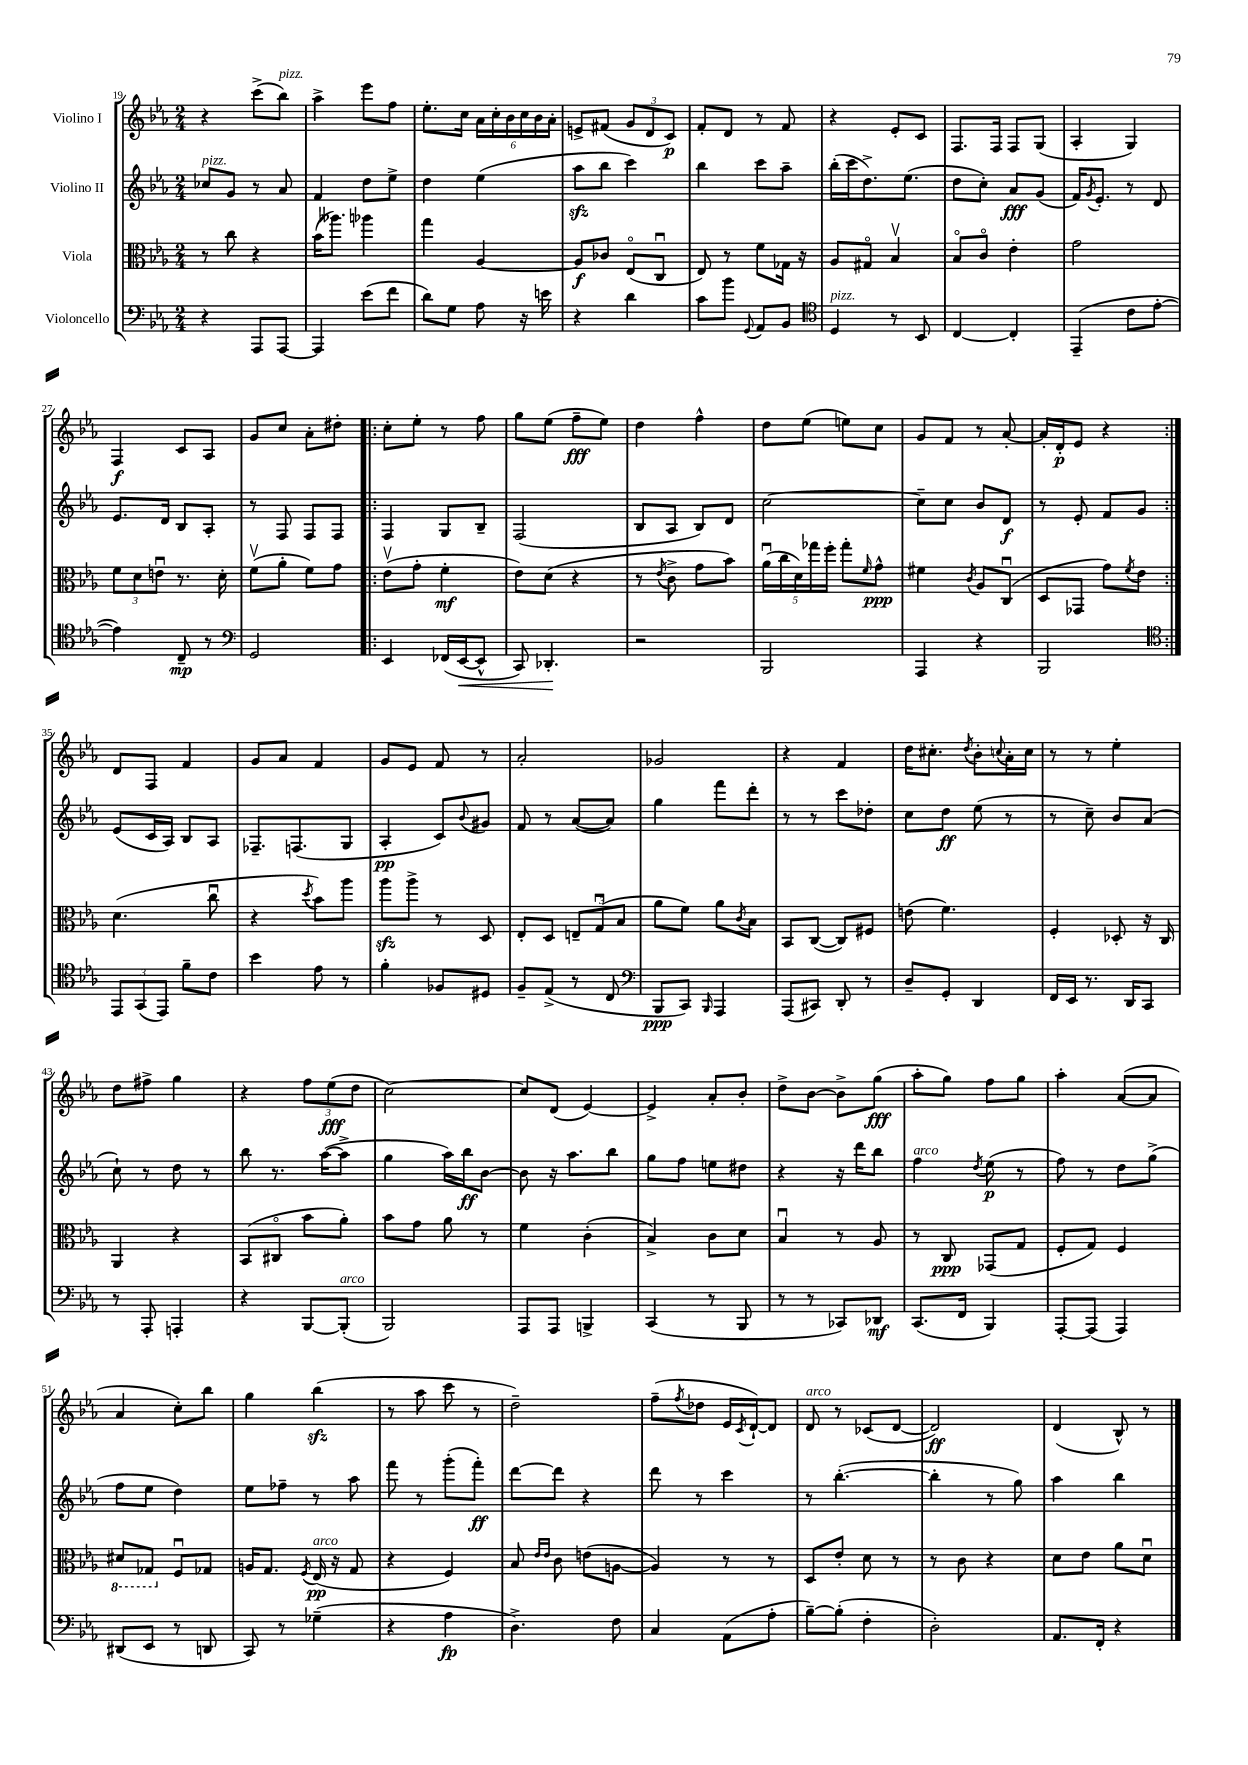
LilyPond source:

<<
\new StaffGroup <<
\new Staff = "s0" \with { instrumentName = "Violino I" } {
    \clef treble \key ees \major \numericTimeSignature \time 2/4
    r4 c'''8->( bes''8^\markup { \italic "pizz." }) |
    aes''4-> ees'''8 f''8 |
    ees''8.-. c''16 \tuplet 6/4 { aes'16 c''16-. bes'16 c''16 bes'16 aes'16-. } |
    e'8-> fis'8( \tuplet 3/2 { g'8 d'8 c'8\p) } |
    f'8-. d'8 r8 f'8 |
    r4 ees'8-. c'8 |
    f8. f16 f8 g8( |
    aes4-. g4) |
    f4\f c'8 aes8 |
    g'8 c''8 aes'8-. dis''8-. |
    \repeat volta 2 { c''8-. ees''8-. r8 f''8 |
    g''8 ees''8( f''8--\fff ees''8) |
    d''4 f''4-^ |
    d''8 ees''8( e''8) c''8 |
    g'8 f'8 r8 aes'8~-. |
    aes'16-. d'16-.\p ees'8 r4 | }
    d'8 f8 f'4 |
    g'8 aes'8 f'4 |
    g'8 ees'8 f'8 r8 |
    aes'2-. |
    ges'2 |
    r4 f'4 |
    d''16 cis''8.-. \acciaccatura { d''8 } bes'8-. \appoggiatura { c''8 } aes'16-. c''16 |
    r8 r8 ees''4-. |
    d''8 fis''8-> g''4 |
    r4 \tuplet 3/2 { f''8 ees''8\fff( d''8 } |
    c''2~) |
    c''8 d'8( ees'4~) |
    ees'4-> aes'8-. bes'8-. |
    d''8-> bes'8~ bes'8-> g''8\fff( |
    aes''8-. g''8) f''8 g''8 |
    aes''4-. aes'8~( aes'8 |
    aes'4 c''8-.) bes''8 |
    g''4 bes''4\sfz( |
    r8 aes''8 c'''8 r8 |
    d''2--) |
    f''8--( \acciaccatura { f''8 } des''8 ees'16 \acciaccatura { c'8 } d'16~-!) d'8 |
    d'8^\markup { \italic "arco" } r8 ces'8( d'8~ |
    d'2\ff) |
    d'4( bes8-^) r8 \bar "|." |
}
\new Staff = "s1" \with { instrumentName = "Violino II" } {
    \clef treble \key ees \major \numericTimeSignature \time 2/4
    ces''8^\markup { \italic "pizz." } g'8 r8 aes'8 |
    f'4 d''8 ees''8-> |
    d''4 ees''4( |
    aes''8\sfz bes''8 c'''4) |
    bes''4 c'''8 aes''8-- |
    bes''16-.( c'''16 d''8.->) ees''8.( |
    d''8 c''8-.) aes'8\fff g'8( |
    f'16) \acciaccatura { g'8 } ees'8.-. r8 d'8 |
    ees'8. d'16 bes8 aes8-. |
    r8 f8 f8 f8 |
    \repeat volta 2 { f4 g8 bes8-- |
    f2( |
    bes8 aes8 bes8) d'8 |
    c''2~ |
    c''8-- c''8 bes'8 d'8\f |
    r8 ees'8-. f'8 g'8 | }
    ees'8( c'16 aes16) bes8 aes8 |
    fes8.-- f8.( g8 |
    aes4-.\pp c'8) \appoggiatura { bes'8 } gis'8 |
    f'8 r8 aes'8~( aes'8) |
    g''4 f'''8 d'''8-. |
    r8 r8 c'''8 des''8-. |
    c''8 d''8\ff ees''8( r8 |
    r8 c''8--) bes'8 aes'8( |
    c''8-!) r8 d''8 r8 |
    bes''8 r8. aes''16~( aes''8-> |
    g''4 aes''16) bes''16\ff bes'8~ |
    bes'8 r16 aes''8. bes''8 |
    g''8 f''8 e''8 dis''8 |
    r4 r16 d'''16 bes''8 |
    f''4^\markup { \italic "arco" } \acciaccatura { d''8 } ees''8\p( r8 |
    f''8) r8 d''8 g''8->( |
    f''8 ees''8 d''4) |
    ees''8 fes''8-- r8 aes''8 |
    f'''8 r8 g'''8-.( f'''8-.\ff) |
    d'''8~ d'''8 r4 |
    d'''8 r8 c'''4 |
    r8 bes''4.~-.( |
    bes''4-. r8 g''8) |
    aes''4 bes''4 \bar "|." |
}
\new Staff = "s2" \with { instrumentName = "Viola" } {
    \clef alto \key ees \major \numericTimeSignature \time 2/4
    r8 c''8 r4 |
    bes'16( aeses''8.) aes''4 |
    g''4 aes4~ |
    aes8\f ces'8 ees8\flageolet( c8\downbow |
    ees8) r8 f'8 ges16 r16 |
    aes8 gis8\flageolet bes4\upbow |
    bes8\flageolet c'8\flageolet ees'4-. |
    g'2 |
    \tuplet 3/2 { f'8 d'8 e'8\downbow } r8. d'16-. |
    f'8\upbow( aes'8-. f'8) g'8 |
    \repeat volta 2 { ees'8\upbow( g'8-. f'4-.\mf |
    ees'8) d'8( r4 |
    r8 \acciaccatura { ees'8 } c'8-> g'8 bes'8) |
    \tuplet 5/4 { aes'16\downbow( c''16 d'16) ges''16 f''16-. } ges''8-. \grace { f'16 } g'8-^\ppp |
    fis'4 \acciaccatura { c'8 } aes8 c8\downbow( |
    d8 ges,8 g'8) \acciaccatura { f'8 } ees'8 | }
    d'4.( c''8\downbow |
    r4 \acciaccatura { d''8 } bes'8) aes''8 |
    aes''8\sfz aes''8-> r8 d8 |
    ees8-. d8 \tuplet 3/2 { e8-- g8\downbow( bes8 } |
    aes'8 f'8) aes'8 \acciaccatura { c'8 } bes8 |
    bes,8 c8~( c8) fis8 |
    e'8( f'4.) |
    f4-. des8-. r16 c16 |
    aes,4 r4 |
    bes,8( cis8\flageolet bes'8 aes'8-.) |
    bes'8 g'8 aes'8 r8 |
    f'4 c'4-.( |
    bes4->) c'8 d'8 |
    bes4\downbow r8 aes8 |
    r8 c8\ppp ges,8( g8 |
    f8-. g8) f4 |
    \ottava #-1 dis8 ges,8 \ottava #0 f8\downbow ges8 |
    a16 g8. \acciaccatura { f8 } ees16\pp^\markup { \italic "arco" }( r16 g8 |
    r4 f4) |
    bes8 \grace { ees'16 ees'16 } c'8 e'8( a8~ |
    a4) r8 r8 |
    d8 ees'8-. d'8 r8 |
    r8 c'8 r4 |
    d'8 ees'8 aes'8 d'8\downbow \bar "|." |
}
\new Staff = "s3" \with { instrumentName = "Violoncello" } {
    \clef bass \key ees \major \numericTimeSignature \time 2/4
    r4 aes,,8 aes,,8~ |
    aes,,4 ees'8( f'8 |
    d'8) g8 aes8 r16 e'16 |
    r4 d'4 |
    c'8 bes'8 \appoggiatura { g,8 } aes,8 bes,8 |
    \clef tenor d4^\markup { \italic "pizz." } r8 bes,8 |
    c4~ c4-. |
    ees,4--( c'8 ees'8~-. |
    ees'4) c8--\mp r8 |
    \clef bass g,2 |
    \repeat volta 2 { ees,4 fes,16( ees,16~\< ees,8-^ |
    c,8) des,4.-.\! |
    r2 |
    bes,,2 |
    aes,,4 r4 |
    bes,,2 | }
    \clef tenor \tuplet 3/2 { ees,8 g,8( ees,8) } f'8-- c'8 |
    bes'4 ees'8 r8 |
    f'4-. fes8 dis8 |
    f8-- ees8->( r8 c8 |
    \clef bass bes,,8\ppp c,8) \grace { bes,,16 } aes,,4 |
    aes,,8( cis,8) d,8-. r8 |
    d8-- g,8-. d,4 |
    f,16 ees,16 r8. d,16 c,8 |
    r8 aes,,8-. a,,4-. |
    r4 bes,,8~ bes,,8-.^\markup { \italic "arco" }( |
    bes,,2) |
    aes,,8 aes,,8 b,,4-> |
    c,4( r8 bes,,8 |
    r8 r8 ces,8) des,8\mf |
    c,8.( f,16 bes,,4) |
    aes,,8~-. aes,,8( aes,,4) |
    dis,8( ees,8 r8 d,8 |
    c,8) r8 ges4--( |
    r4 aes4\fp |
    d4.->) f8 |
    c4 aes,8( aes8-. |
    bes8~--) bes8-.( f4-. |
    d2-.) |
    aes,8. f,16-. r4 \bar "|." |
}
>>
>>
\layout { \context { \Score currentBarNumber = #19 } }
